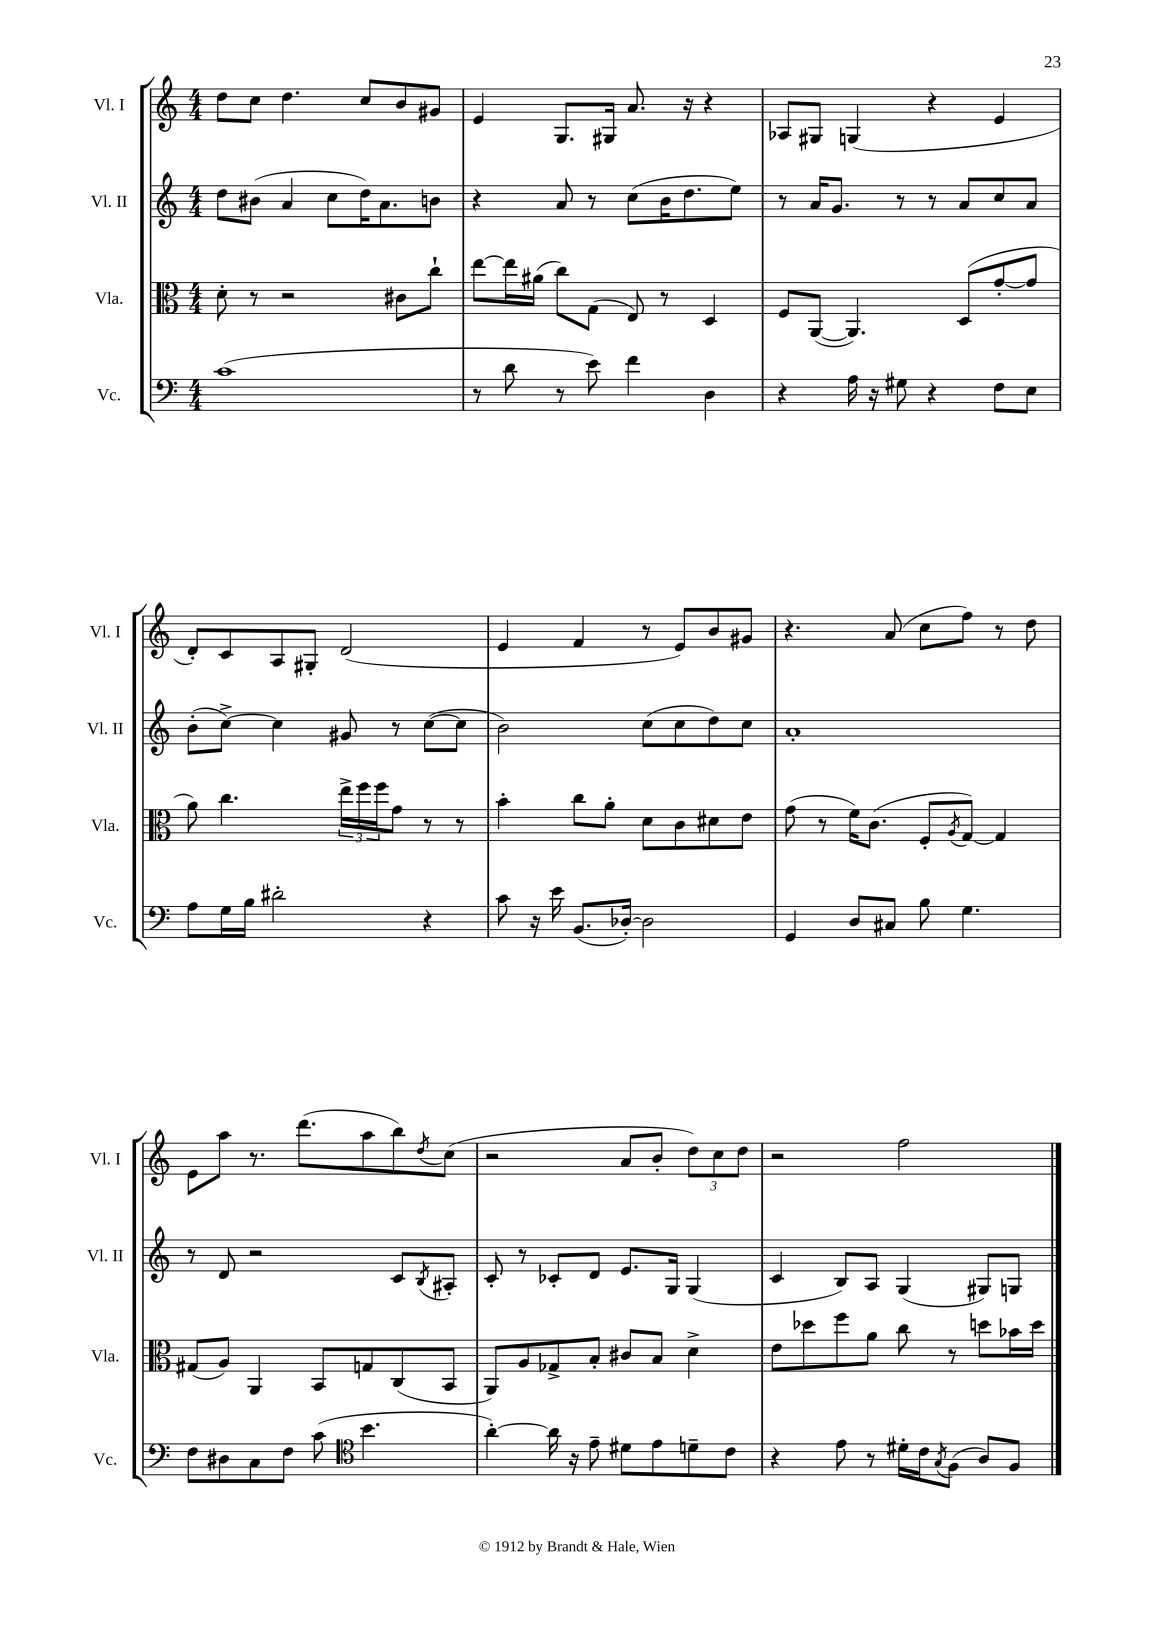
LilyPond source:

<<
\new StaffGroup <<
\new Staff = "s0" \with { instrumentName = "Vl. I" shortInstrumentName = "Vl. I" } {
    \clef treble \key c \major \numericTimeSignature \time 4/4
    d''8 c''8 d''4. c''8 b'8 gis'8 |
    e'4 g8. gis16 a'8. r16 r4 |
    aes8 gis8 g4( r4 e'4 |
    d'8-.) c'8 a8 gis8-. d'2( |
    e'4 f'4 r8 e'8) b'8 gis'8 |
    r4. a'8( c''8 f''8) r8 d''8 |
    e'8 a''8 r8. d'''8.( a''8 b''8) \acciaccatura { d''8 } c''8( |
    r2 a'8 b'8-. \tuplet 3/2 { d''8) c''8 d''8 } |
    r2 f''2 \bar "|." |
}
\new Staff = "s1" \with { instrumentName = "Vl. II" shortInstrumentName = "Vl. II" } {
    \clef treble \key c \major \numericTimeSignature \time 4/4
    d''8 bis'8( a'4 c''8 d''16) a'8. b'8 |
    r4 a'8 r8 c''8( b'16 d''8. e''8) |
    r8 a'16 g'8. r8 r8 a'8 c''8 a'8 |
    b'8-.( c''8~->) c''4 gis'8 r8 c''8~( c''8 |
    b'2) c''8( c''8 d''8) c''8 |
    a'1-. |
    r8 d'8 r2 c'8 \acciaccatura { b8 } ais8-. |
    c'8-. r8 ces'8-. d'8 e'8. g16 g4( |
    c'4 b8) a8 g4( gis8) g8 \bar "|." |
}
\new Staff = "s2" \with { instrumentName = "Vla." shortInstrumentName = "Vla." } {
    \clef alto \key c \major \numericTimeSignature \time 4/4
    d'8-. r8 r2 cis'8 c''8-! |
    e''8~ e''16 ais'16( c''8) g8( e8) r8 d4 |
    f8 a,8~( a,4.) d8( g'8~-. g'8 |
    a'8) c''4. \tuplet 3/2 { e''16-> f''16 f''16 } g'8 r8 r8 |
    b'4-. c''8 a'8-. d'8 c'8 dis'8 e'8 |
    g'8( r8 f'16) c'8.( f8-. \acciaccatura { a8 } g8~) g4 |
    gis8( a8) a,4 b,8 g8 c8( b,8 |
    a,8) a8 ges8-> b8-. cis'8 b8 d'4-> |
    e'8 des''8 f''8 a'8 c''8 r8 d''8 bes'16 d''16 \bar "|." |
}
\new Staff = "s3" \with { instrumentName = "Vc." shortInstrumentName = "Vc." } {
    \clef bass \key c \major \numericTimeSignature \time 4/4
    c'1( |
    r8 d'8 r8 e'8) f'4 d4 |
    r4 a16 r16 gis8 r4 f8 e8 |
    a8 g16 b16 dis'2-. r4 |
    c'8 r16 e'16 b,8.( des16~-.) des2 |
    g,4 d8 cis8 b8 g4. |
    f8 dis8 c8 f8 c'8( \clef tenor b'4. |
    a'4~-.) a'16 r16 e'8-- dis'8 e'8 d'8-- c'8 |
    r4 e'8 r8 dis'16-. c'16 \acciaccatura { g8 } f8( a8) f8 \bar "|." |
}
>>
>>
\layout { \context { \Score \remove "Bar_number_engraver" } }
